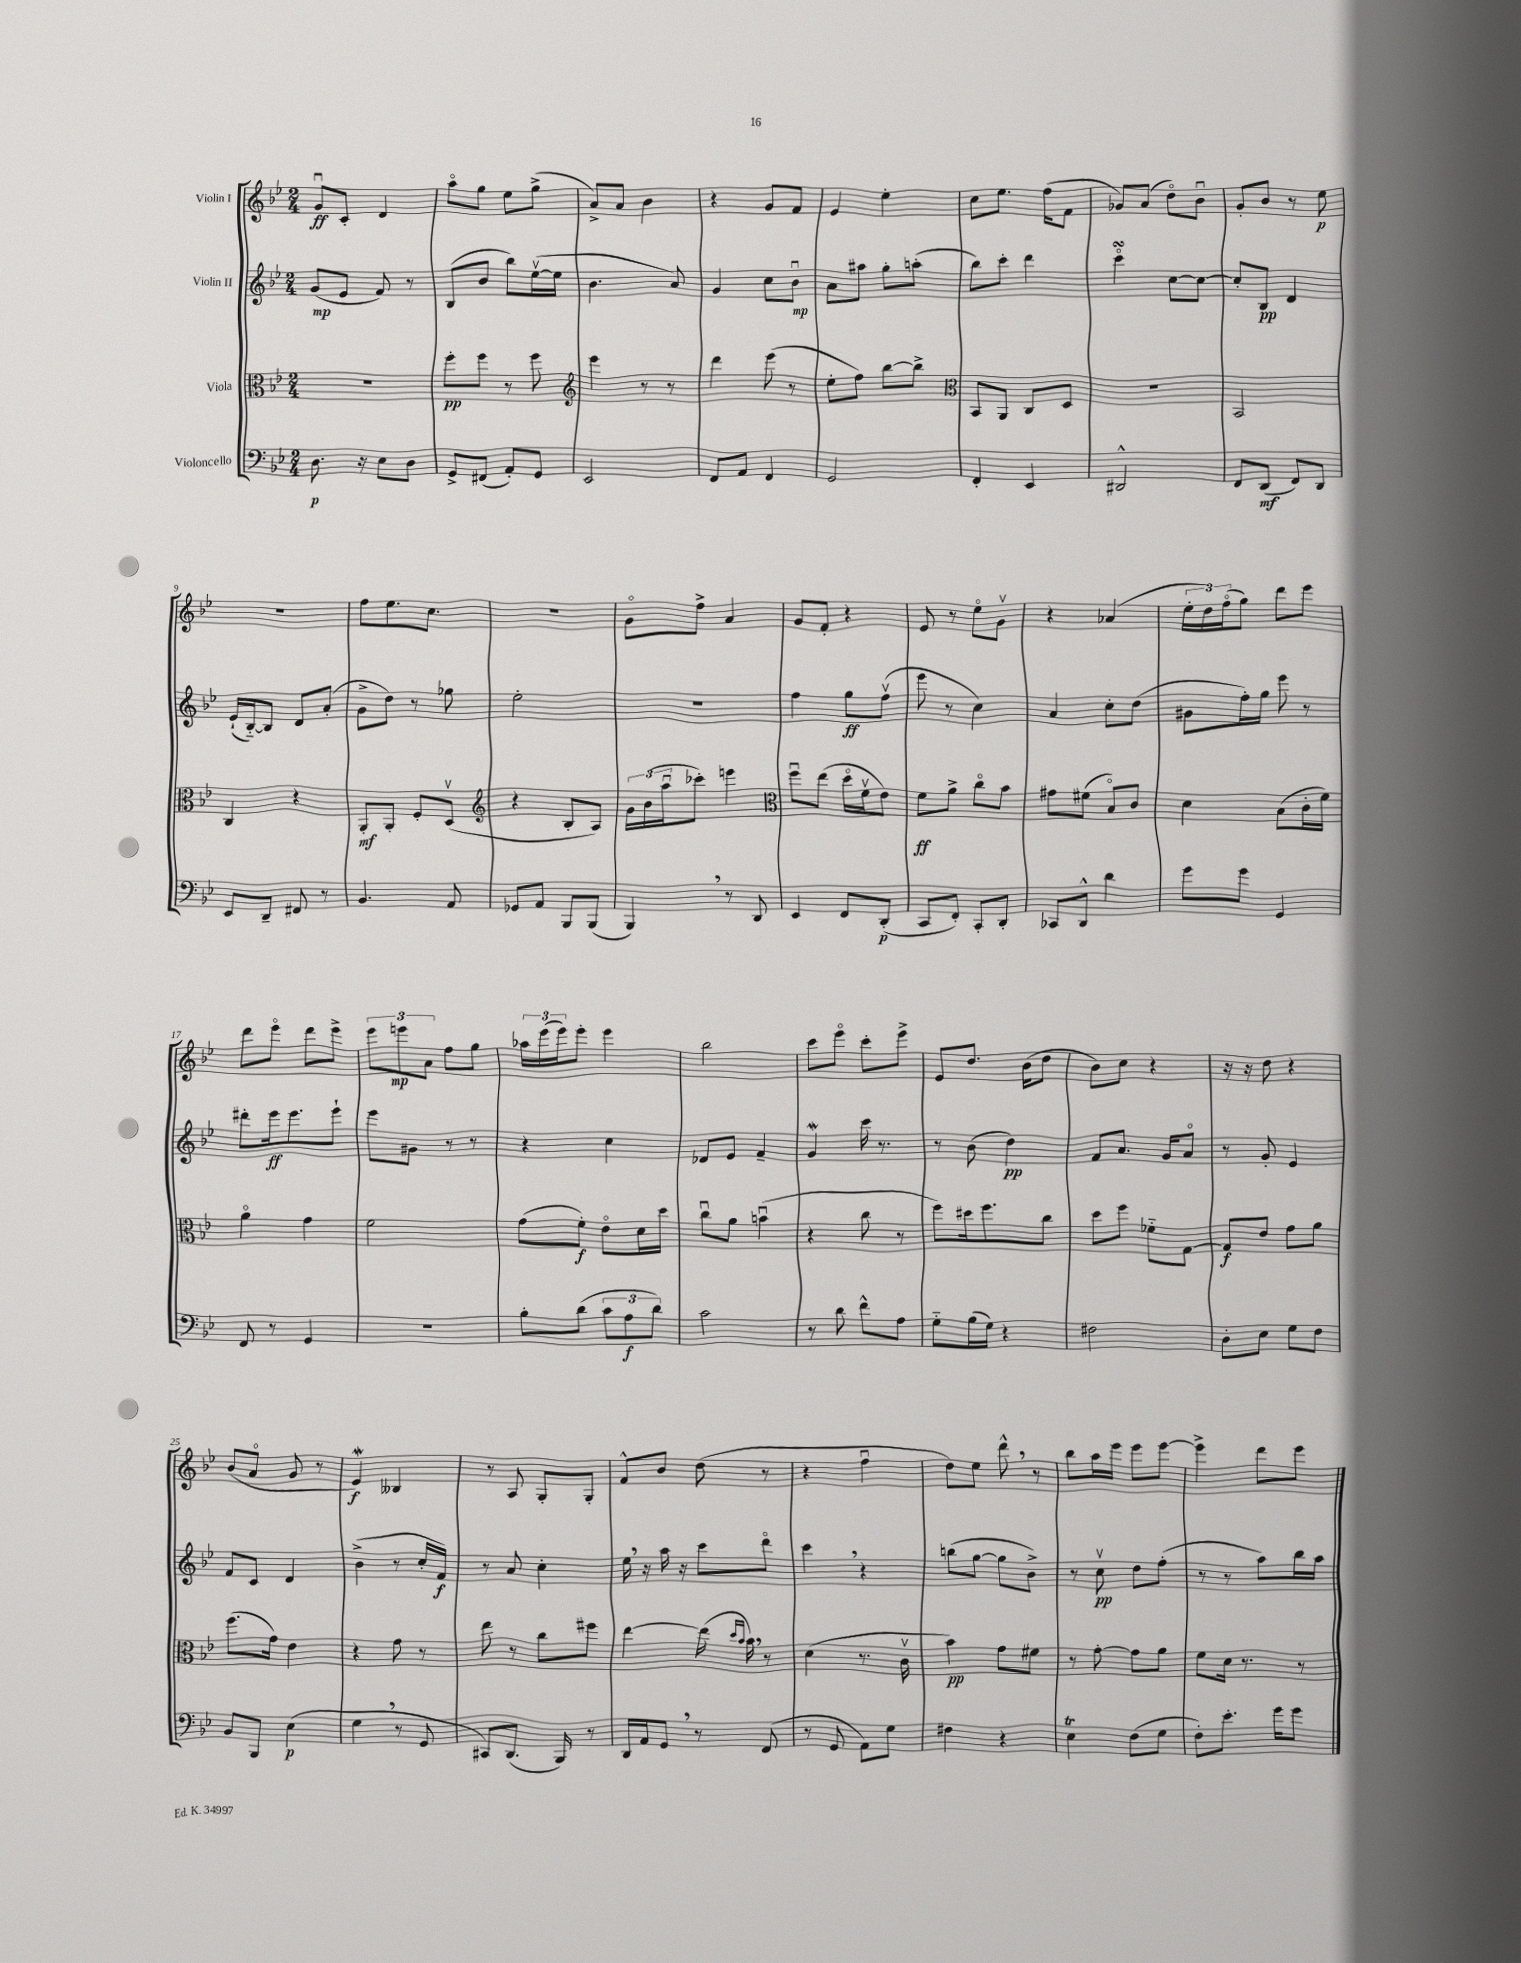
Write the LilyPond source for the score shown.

<<
\new StaffGroup <<
\new Staff = "s0" \with { instrumentName = "Violin I" } {
    \clef treble \key bes \major \numericTimeSignature \time 2/4
    g'8\downbow\ff c'8-. d'4 |
    a''8\flageolet g''8 ees''8 g''8->( |
    a'8->) a'8 bes'4 |
    r4 g'8 f'8 |
    ees'4 ees''4-. |
    c''8 ees''8. f''16( f'8 |
    ges'8) a'8( d''8\flageolet) bes'8\downbow |
    g'8-. bes'8 r8 ees''8\p |
    R2 |
    f''8 ees''8. c''8. |
    r2 |
    g'8\flageolet f''8-> a'4 |
    g'8 f'8-. r4 |
    ees'8 r8 ees''8\flageolet g'8\upbow |
    r4 aes'4( |
    \tuplet 3/2 { ees''16-. d''16) f''16\flageolet( } g''8) d'''8 ees'''8 |
    d'''8 ees'''8\flageolet d'''8 ees'''8-> |
    \tuplet 3/2 { ees'''8 e'''8\mp a'8 } f''8 g''8 |
    \tuplet 3/2 { aes''16 ees'''16( ees'''16) } ees'''8-. ees'''4 |
    bes''2 |
    c'''8 ees'''8\flageolet c'''8-. ees'''8-> |
    ees'8 d''8. bes'16( d''8 |
    bes'8) c''8 r4 |
    r16 r16 d''8 r4 |
    bes'8( a'8\flageolet g'8 r8 |
    ees'4\mordent\f) beses4 |
    r8 a8 g8-. g8-. |
    f'8-^ bes'8 d''8( r8 |
    r4 f''4\downbow |
    d''8) ees''8 d'''8-^ \breathe r8 |
    bes''8 a''16 ees'''16 ees'''8 ees'''8~ |
    ees'''4-> d'''8 ees'''8 \bar "|." |
}
\new Staff = "s1" \with { instrumentName = "Violin II" } {
    \clef treble \key bes \major \numericTimeSignature \time 2/4
    g'8\mp( ees'8 f'8) r8 |
    bes8( bes'8 bes''8) ees''16~\upbow( ees''16 |
    bes'4. a'8) |
    g'4 c''8 bes'8\downbow\mp |
    a'8 ais''8 g''8-. a''8-.( |
    bes''8) c'''8-. d'''4 |
    c'''4\flageolet\turn c''8~ c''8~ |
    c''8-. bes8\pp d'4 |
    ees'16-!( bes16~-_) bes8 d'8 a'8-.( |
    g'8-> d''8) r8 ges''8 |
    ees''2-. |
    r2 |
    f''4 g''8\ff f''8\upbow( |
    ees'''8 r8 c''4) |
    a'4 c''8-. d''8( |
    gis'8 f''16-.) g''16 ees'''8 r8 |
    dis'''8-. ees'''16\ff ees'''8. ees'''8-! |
    ees'''8 gis'8 r8 r8 |
    r4 c''4 |
    des'8 ees'8 f'4-- |
    g'4\mordent c'''16 r8. |
    r8 bes'8( d''4\pp) |
    f'8 a'8. g'16 a'8\flageolet |
    r8 g'8-. ees'4 |
    f'8 c'8 d'4 |
    bes'4->( r8 c''16-. f'16\f) |
    r8 a'8 c''4-. |
    ees''16 \breathe r16 a''16 r16 c'''8 d'''8\flageolet |
    c'''4 \breathe r4 |
    b''8( g''8~ g''8 bes'8->) |
    r8 c''8\upbow\pp d''8 f''8-.( |
    r8 r8 a''8) bes''16 a''16 \bar "|." |
}
\new Staff = "s2" \with { instrumentName = "Viola" } {
    \clef alto \key bes \major \numericTimeSignature \time 2/4
    R2 |
    f''8-.\pp f''8 r8 f''8 |
    \clef treble ees'''4 r8 r8 |
    d'''4 ees'''8( r8 |
    ees''8-. f''8) bes''8~ bes''8-> |
    \clef alto bes,8 a,8 c8 d8 |
    R2 |
    bes,2 |
    c4 r4 |
    a,8-.\mf a,8-. f8-. d8\upbow( |
    \clef treble r4 bes8-. a8) |
    \tuplet 3/2 { g'16 bes'16( a''16\downbow } ces'''8-.) e'''4 |
    \clef alto f''8\downbow ees''8( d''16\flageolet f'16\upbow ees'8) |
    f'8\ff a'8-> c''8\flageolet bes'8 |
    gis'8 fis'8( bes8\flageolet) c'8 |
    d'4 bes8( c'16-. f'16) |
    a'4\flageolet g'4 |
    f'2 |
    g'8( f'8-.\f) ees'8\flageolet d'16 d''16 |
    c''8\downbow a'8 b'4\downbow( |
    r4 c''8 r8 |
    f''8) dis''16 f''8. c''8 |
    d''8 f''8 fes'8-_ g8~ |
    g8\f ees'8 g'8 a'8 |
    f''8.( g'16) ees'4 |
    r4 g'8 r8 |
    ees''8 r8 c''8 fis''8 |
    ees''4~ ees''16( \grace { d''16 bes'16 } bes'16) \breathe r8 |
    d'4( r8. c'16\upbow |
    bes'4\pp) g'8 fis'8 |
    r8 g'8~-. g'8 a'8 |
    f'8 d'16 r8. r8 \bar "|." |
}
\new Staff = "s3" \with { instrumentName = "Violoncello" } {
    \clef bass \key bes \major \numericTimeSignature \time 2/4
    d8.\p r16 ees8 d8 |
    g,8-> fis,8( a,8-.) g,8 |
    ees,2 |
    f,8 a,8 f,4 |
    g,2 |
    f,4-. ees,4 |
    dis,2-^ |
    f,8 d,8\mf( f,8) d,8 |
    ees,8 d,8-- fis,8 r8 |
    bes,4. a,8 |
    ges,8 a,8 bes,,8 bes,,8( |
    bes,,4) \breathe r8 d,8 |
    ees,4 f,8 d,8-.\p( |
    c,8 f,8-.) c,8-. d,8-. |
    ces,8 d,8-^ d'4 |
    g'8 g'8 g,4 |
    f,8 r8 g,4 |
    R2 |
    bes8-. d'8( \tuplet 3/2 { c'8 a8\f d'8) } |
    c'2 |
    r8 d'8 f'8-^ a8 |
    g8-_ bes16( g16) r4 |
    fis2 |
    d8-. ees8 g8 f8 |
    bes,8 bes,,8 ees4\p( |
    g4 \breathe r8 g,8 |
    cis,8) d,8.( bes,,16) r8 |
    d,16 a,16 g,8 \breathe r8 f,8( |
    r8 g,8 a,8) g8 |
    fis4 r4 |
    ees4\trill f8( g8 |
    f8-.) ees'8.-. g'16 g'8 \bar "|." |
}
>>
>>
